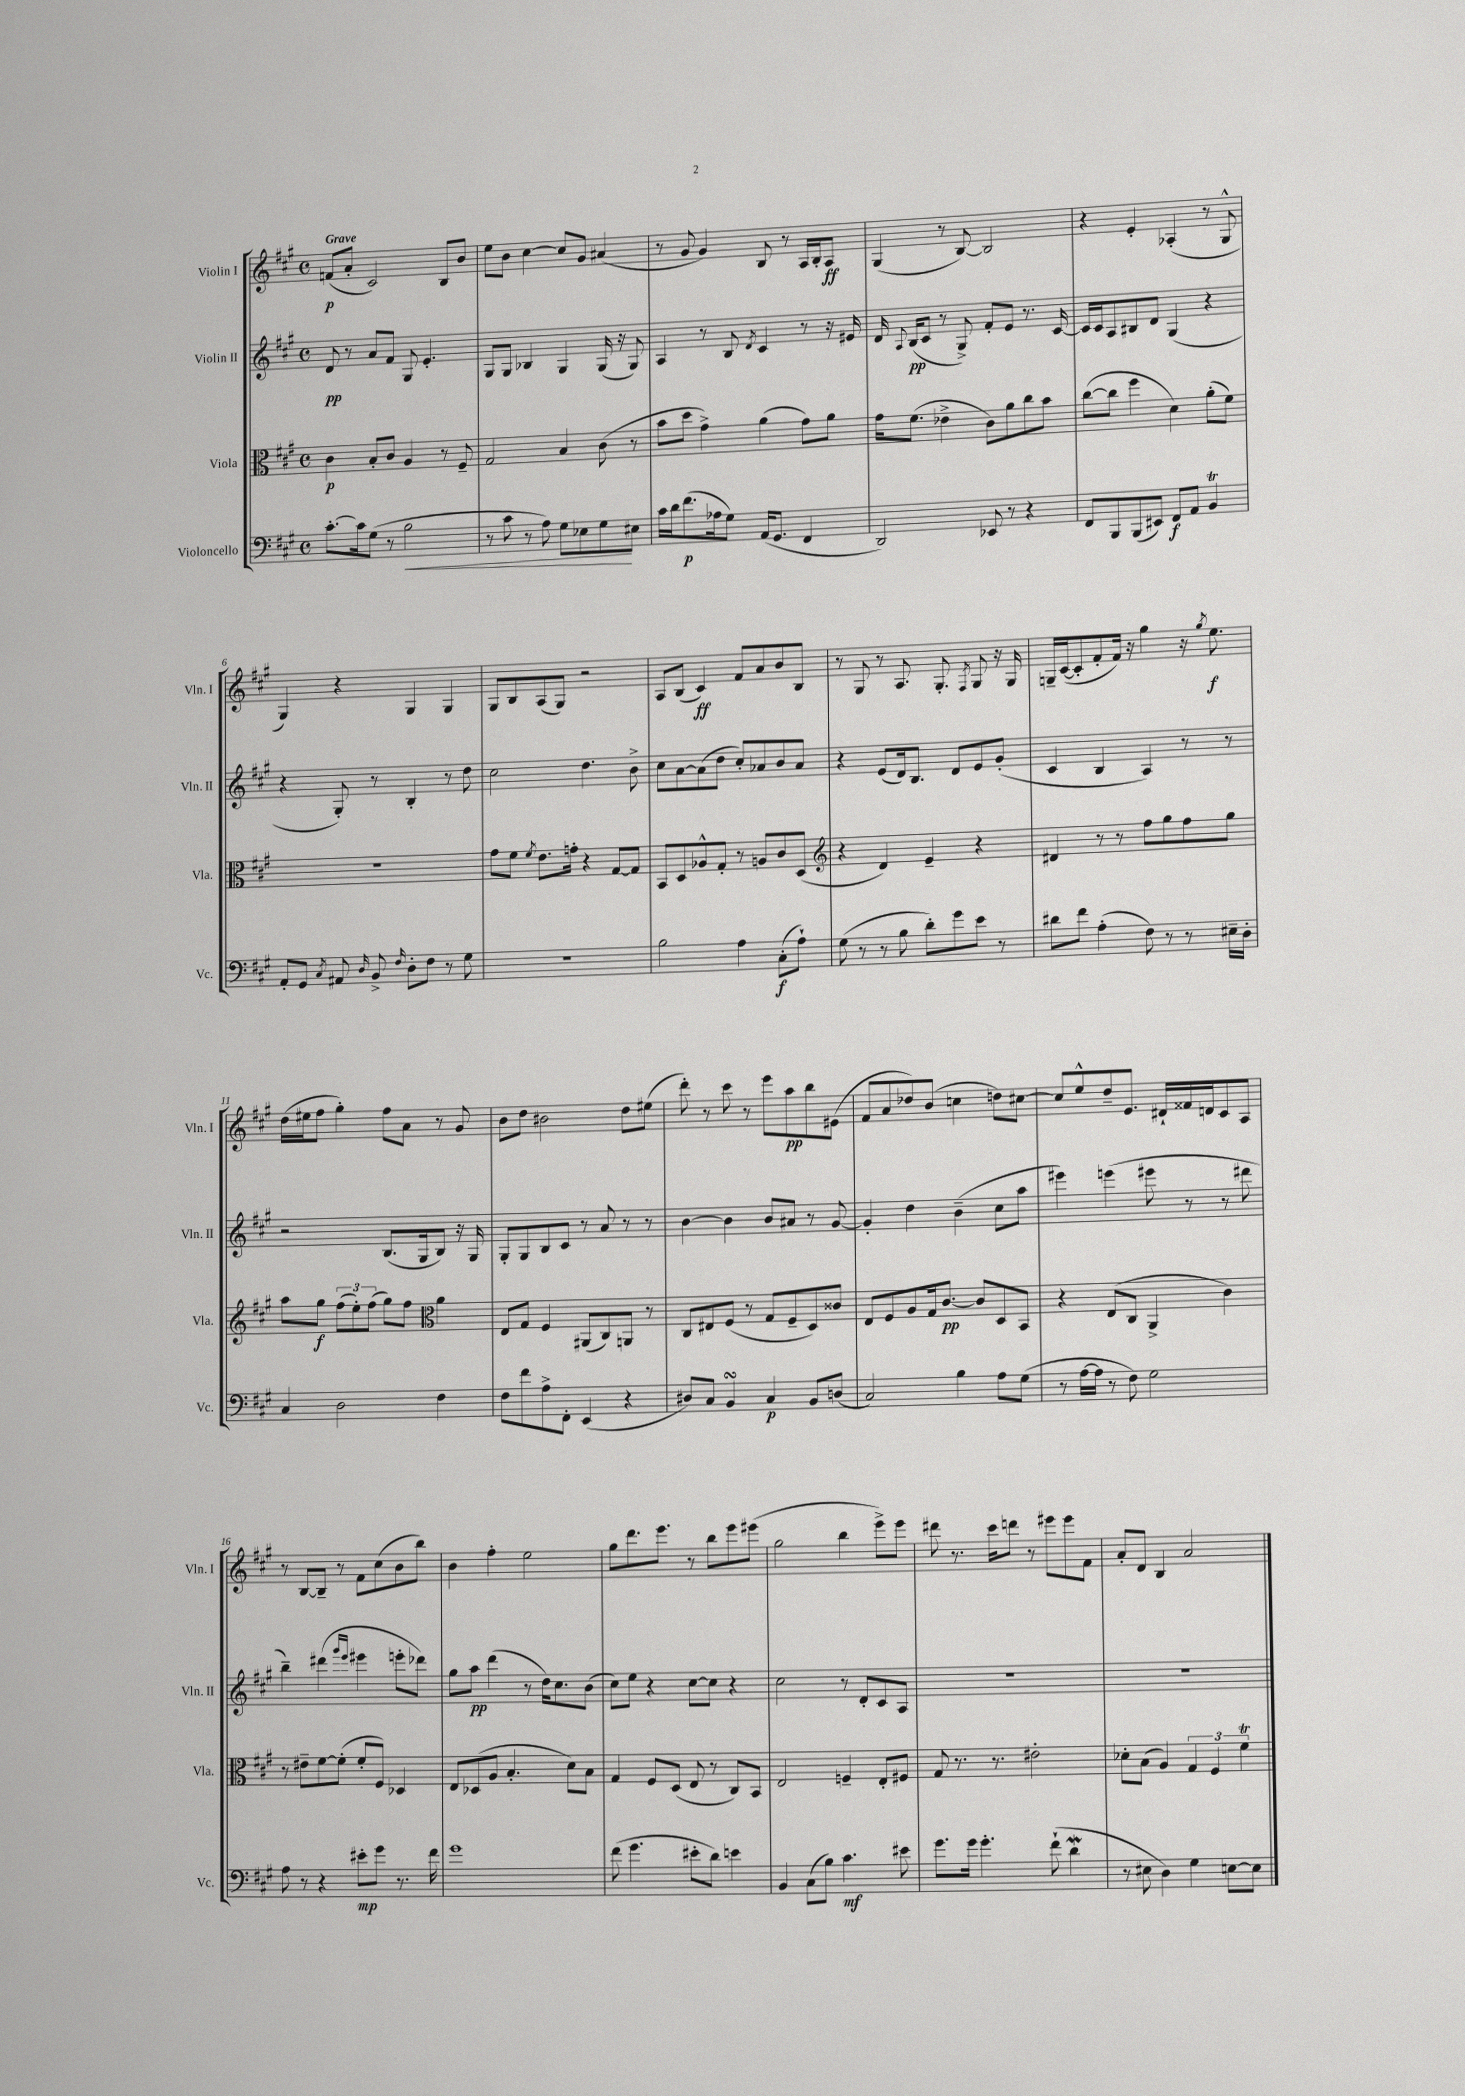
<<
\new StaffGroup <<
\new Staff = "s0" \with { instrumentName = "Violin I" shortInstrumentName = "Vln. I" } {
    \clef treble \key a \major \defaultTimeSignature \time 4/4 \tempo "Grave"
    \autoBeamOff f'8[\p( a'8]-. cis'2) b8[ b'8] |
    e''8[ b'8] cis''4~ cis''8[ gis'8] ais'4( |
    r8 gis'8 gis'4) b8 r8 a16[ b16-. a8]\ff |
    gis4( r8 b8~) b2 |
    r4 e'4-. aes4-.( r8 gis8-^ |
    gis4) r4 gis4 gis4 |
    gis8[ b8 a8( gis8]) r2 |
    a8[ b8]( cis'4\ff) fis'8[ a'8 b'8 b8] |
    r8 gis8 r8 a8. gis8.-. \acciaccatura { fis8 } gis8 r16 gis16 |
    g16[-- cis'16~( cis'8-. fis'8-. fis'16]) r16 gis''4 r16 \acciaccatura { gis''8 } e''8.\f |
    d''16[( eis''16 fis''8] gis''4-.) fis''8[ a'8] r8 gis'8 |
    b'8[ d''8] bis'2 d''8[ eis''8]( |
    d'''8-.) r8 cis'''8 r8 e'''8[ a''8\pp b''8 eis'8]( |
    fis'8[ a'8 des''8) b'8]( c''4 d''8[) cis''8]~ |
    cis''8[ e''8-^ d''8-- e'8.] dis'16[-! fisis'16 d'16 cis'8 a8] |
    r8 b8[~ b8]-- r8 fis'8[ cis''8( b'8 b''8]) |
    b'4 fis''4-. e''2 |
    gis''8[ d'''8. e'''8.] r8 b''8[ e'''8 eis'''8]( |
    gis''2 b''4 e'''8[->) e'''8] |
    dis'''8 r8. cis'''16[ d'''8] r8 eis'''8[ eis'''8 fis'8] |
    a'8[-. d'8] b4 a'2 \bar "|." |
}
\new Staff = "s1" \with { instrumentName = "Violin II" shortInstrumentName = "Vln. II" } {
    \clef treble \key a \major \defaultTimeSignature \time 4/4
    \autoBeamOff d'8\pp r8 a'8[ fis'8] gis8 e'4.-. |
    gis8[ gis8] bes4 gis4 gis16( r16 gis8) |
    a4 r8 b8 \acciaccatura { d'8 } cis'4 r8 r16 eis'16 |
    d'16 \appoggiatura { a8 } b16[\pp( cis'8] r8 gis8->) fis'8[-. e'8] r8. cis'16~ |
    cis'16[ cis'16 a8 bis8 d'8] gis4( r4 |
    r4 gis8-.) r8 b4-. r8 d''8 |
    cis''2 d''4. b'8-> |
    cis''8[ a'8~ a'8( d''8] cis''8[-.) aes'8 b'8 aes'8] |
    r4 e'8[( d'16) b8.] d'8[ e'8 gis'8]-.( |
    cis'4 b4 a4) r8 r8 |
    r2 b8.[( gis16 b8]) r16 gis16 |
    gis8[-. gis8 b8 cis'8] r8 a'8 r8 r8 |
    b'4~ b'4 b'8[ ais'8] r8 gis'8~ |
    gis'4-. d''4 b'4--( cis''8[ a''8] |
    eis'''4) e'''4( eis'''8 r8 r8 dis'''8 |
    b''4--) dis'''4( \grace { gis'''16[ e'''16] } eis'''4 e'''8[-. des'''8]) |
    gis''8[ a''8]\pp d'''4( r8 d''16[) cis''8. b'8]( |
    cis''8[) e''8] r4 cis''8[~ cis''8] r4 |
    cis''2 r8 d'8[-. cis'8 a8] |
    R1 |
    R1 \bar "|." |
}
\new Staff = "s2" \with { instrumentName = "Viola" shortInstrumentName = "Vla." } {
    \clef alto \key a \major \defaultTimeSignature \time 4/4
    \autoBeamOff cis'4\p b8[-. cis'8] a4 r8 fis8-- |
    gis2 b4 cis'8( r8 |
    b'8[ d''8] gis'4->) a'4( gis'8[) a'8] |
    gis'16[ fis'8.]( ees'4-> cis'8[) a'8 cis''8 b'8] |
    cis''8[~( cis''8] fis''4 d'4) a'8[-.( fis'8]) |
    R1 |
    gis'8[ fis'8] \acciaccatura { fis'8 } e'8.[ g'16]-. r4 gis8[~ gis8] |
    b,8[ d8 aes8-^ gis8]-. r8 a8[ cis'8 d8]( |
    \clef treble r4 d'4) e'4-- r4 |
    dis'4 r8 r8 fis''8[ gis''8 fis''8 gis''8] |
    a''8[ gis''8]\f \tuplet 3/2 { fis''8[( e''8-.) fis''8]( } gis''8[) fis''8] \clef alto a'4 |
    e8[ gis8] fis4 ais,8[( cis8) a,8] r8 |
    cis8[ eis8 fis8]( r8 gis8[ fis8-- d8) cisis'8] |
    e8[ fis8 a8 gis16 cis'8.]~\pp cis'8[ d8 b,8] |
    r4 e8[( cis8] a,4-> cis'4) |
    r8 eis'8[-- fis'8~ fis'8]-.( fis'8[-. fis8]) des4 |
    e8[ des8( a8] b4.-. d'8[) b8] |
    gis4 fis8[ d8]( e8 r8 cis8[) b,8] |
    e2 f4-- e8[-. fis8] |
    gis8 r8. r8. eis'2-. |
    des'8[-. b8]( a4) \tuplet 3/2 { gis4 fis4 fis'4\trill } \bar "|." |
}
\new Staff = "s3" \with { instrumentName = "Violoncello" shortInstrumentName = "Vc." } {
    \clef bass \key a \major \defaultTimeSignature \time 4/4
    \autoBeamOff cis'8.[~-. cis'16 gis8]( r8 b2\< |
    r8 cis'8 r8 a8) gis8[ ees8 gis8\! eis8] |
    cis'16[ d'16 fis'8.\p( aes16 gis8]) a,16[( gis,8.] fis,4 |
    d,2) ees,8 r8 r4 |
    fis,8[ b,,8 b,,8( eis,8]) fis,8[\f a,8] b,4\trill |
    a,8[-. gis,8] \acciaccatura { cis8 } ais,8 \grace { d16 } b,8-> \grace { fis16 } d8[-. fis8] r8 gis8 |
    R1 |
    b2 a4 cis8[-.\f( a8]-!) |
    gis8( r8 r8 b8 d'8[-.) gis'8 e'8] r8 |
    dis'8[ fis'8] a4-.( fis8) r8 r8 eis16[-- d16]-. |
    cis4 d2 fis4 |
    fis8[ fis'8 a8-> fis,8]-. e,4( r4 |
    dis8[) cis8] b,4\turn cis4\p b,8[ d8]( |
    cis2) b4 a8[ gis8]( |
    r8 a16[~ a16] r8 fis8) gis2 |
    a8 r8 r4 eis'8[-.\mp gis'8] r8. fis'16 |
    gis'1 |
    fis'8( gis'4. eis'8[-. d'8]) e'4 |
    b,4 cis8[( b8]) cis'4.\mf eis'8 |
    gis'8.[ gis'16] gis'4.-. fis'8-!( d'4\mordent |
    r8 eis8 d4) gis4 e8[~ e8] \bar "|." |
}
>>
>>
